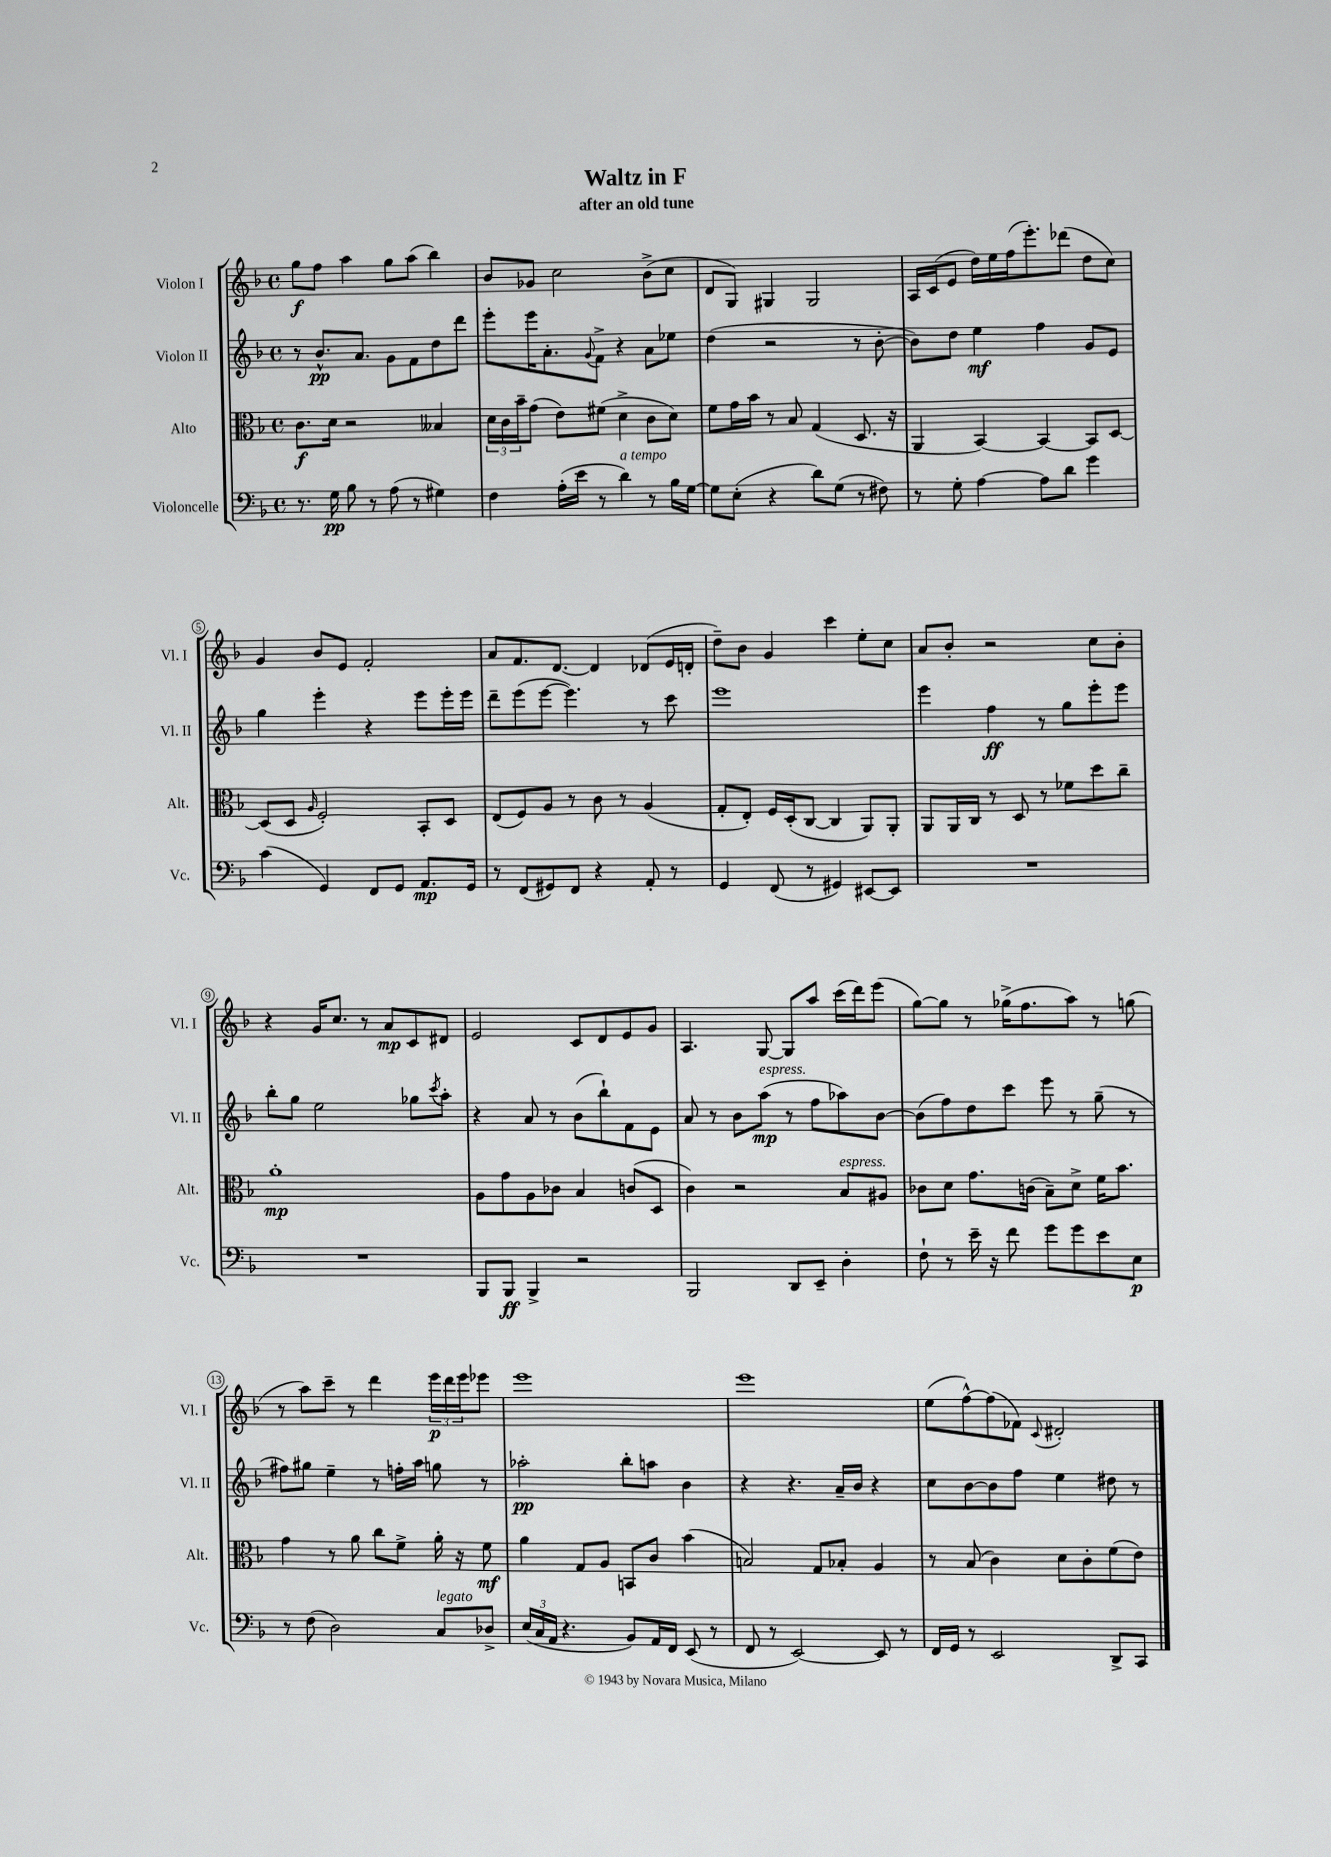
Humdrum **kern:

**kern	**kern	**kern	**kern
*staff4	*staff3	*staff2	*staff1
*clefF4	*clefC3	*clefG2	*clefG2
*k[b-]	*k[b-]	*k[b-]	*k[b-]
*M4/4	*M4/4	*M4/4	*M4/4
*met(c)	*met(c)	*met(c)	*met(c)
8.r	8.c	8r	8gg
.	.	8.b-^^	8ff
16G	16d	.	.
8B-	2r	.	4aa
.	.	8.a	.
8r	.	.	.
(8A	.	8g	8gg
8r	.	8f	(8aa
4G#)	4B--	8dd	4bb-)
.	.	8ddd	.
=	=	=	=
4F	24d	8eee'	8b-
.	24c	.	.
.	24b-~	.	.
.	(8g	16eee	8g-
.	.	8.a'	.
(16A'	8e)	.	2cc
16e	.	.	.
.	.	8qqg	.
8r	(8f#	8f^	.
4d)	4d^	4r	.
8r	8c	8a	(8b-^
16B-	8d)	8ee-	8cc
[16G	.	.	.
=	=	=	=
8G]	8f	(4dd	8d
(8E'	16g	.	8G)
.	16b-	.	.
4r	8r	2r	4G#
.	8B-	.	.
8d)	(4G	.	2G#
(8G	.	.	.
8r	8.D	8r	.
8F#)	.	[8b-'	.
.	16r	.	.
=	=	=	=
8r	4AA	8b-])	16A
.	.	.	(16c
8G'	.	8dd	8e
[4A	[4BB-)	4ee	16dd)
.	.	.	16ee
.	.	.	(16ff
.	.	.	8.eee')
8A]	4BB-_	4ff	.
8d	.	.	(8ddd-
4g	8BB-]	8g	8dd
.	[8D	8e	8cc)
=	=	=	=
(4c	(8D]	4gg	4g
.	8D	.	.
.	16qqA	.	.
4GG)	2F')	4eee'	8b-
.	.	.	8e
8FF	.	4r	2f'
8GG	.	.	.
8.AA	8BB-'	8eee	.
.	8D	16eee'	.
16GG	.	16eee	.
=	=	=	=
8r	(8E	8ddd~	8a
(8FF	8F)	(8eee	8.f
8GG#)	8A	[8eee	.
.	.	.	[8.d
8FF	8r	4.eee])	.
4r	8c	.	4d]
.	8r	.	.
8AA'	(4A	8r	(8d-
8r	.	8ccc	16e
.	.	.	16d'
=	=	=	=
4GG	8G'	1eee	8dd~)
.	8E')	.	8b-
(8FF	16F	.	4g
.	(16D'	.	.
8r	[8C	.	.
4GG#)	4C]	.	4ccc
[8EE#	8AA)	.	8ee'
8EE#]	8AA'	.	8cc
=	=	=	=
1r	8AA	4eee	8a
.	16AA	.	8b-'
.	16C	.	.
.	8r	4ff	2r
.	8D	.	.
.	8r	8r	.
.	8f-	8gg	.
.	8dd	8eee'	8cc
.	8cc~	8eee	8b-'
=	=	=	=
1r	1a'	8bb-'	4r
.	.	8gg	.
.	.	2ee	16g
.	.	.	8.cc
.	.	.	8r
.	.	.	8a
.	.	8gg-	8c
.	.	8qccc	.
.	.	8aa'	8d#
=	=	=	=
8BBB-	8A	4r	2e
8BBB-	8g	.	.
4BBB-^	8A	8a	.
.	8c-	8r	.
2r	4B-	(8b-	8c
.	.	8bb-`)	8d
.	(8c	8f	8e
.	8D	8e	8g
=	=	=	=
2BBB-	4c)	8a	4.A
.	.	8r	.
.	2r	8b-	.
.	.	(8aa	[8G
8DD	.	8r	8G]
8EE~	.	8ff	8aa
4D'	8B-	8aa-)	(16ccc
.	.	.	16ddd)
.	8A#	[8b-	(8eee
=	=	=	=
8F`	8c-	(8b-]	[8gg)
8r	8d	8ff)	8gg]
16e~	8.g	8dd	8r
16r	.	.	.
8f	.	8ccc	(16gg-^
.	(16c	.	8.ff
8g	8B-~)	8eee	.
8g	8d^	8r	8aa)
8e	16f	(8gg~	8r
.	8.b-	.	.
8E	.	8r	(8gg
=	=	=	=
8r	4g	8ff#)	8r
(8F	.	8gg#	8aa)
2D)	8r	4ee~	8ccc~
.	8a	.	8r
.	8cc	8r	4ddd
.	8f^	16ff'	.
.	.	16aa	.
8C	16a'	8gg	24eee
.	.	.	24ddd
.	16r	.	.
.	.	.	24eee
8D-^	8f	8r	8eee-
=	=	=	=
(24E	4a	2aa-'	1eee
24C	.	.	.
24AA	.	.	.
4.r	.	.	.
.	8G	.	.
.	8A	.	.
8BB-)	8BB	8bb-'	.
16AA	8c	8aa	.
16FF	.	.	.
(8EE	(4b-	4b-	.
8r	.	.	.
=	=	=	=
8FF	2B)	4r	1eee
8r	.	.	.
[2EE)	.	4.r	.
.	8G	.	.
.	8B-'	16a~	.
.	.	16b-	.
8EE]	4A	4r	.
8r	.	.	.
=	=	=	=
16FF	8r	8cc	(8ee
16GG	.	.	.
8r	(8B-	[8b-	[8ff^^)
2EE	4c)	8b-]	(8ff]
.	.	8ff	8f-)
.	.	.	8qqc
.	8d	4ee	2d#'
.	8c'	.	.
8DD^	(8f	8dd#	.
8CC	8e)	8r	.
==	==	==	==
*-	*-	*-	*-
